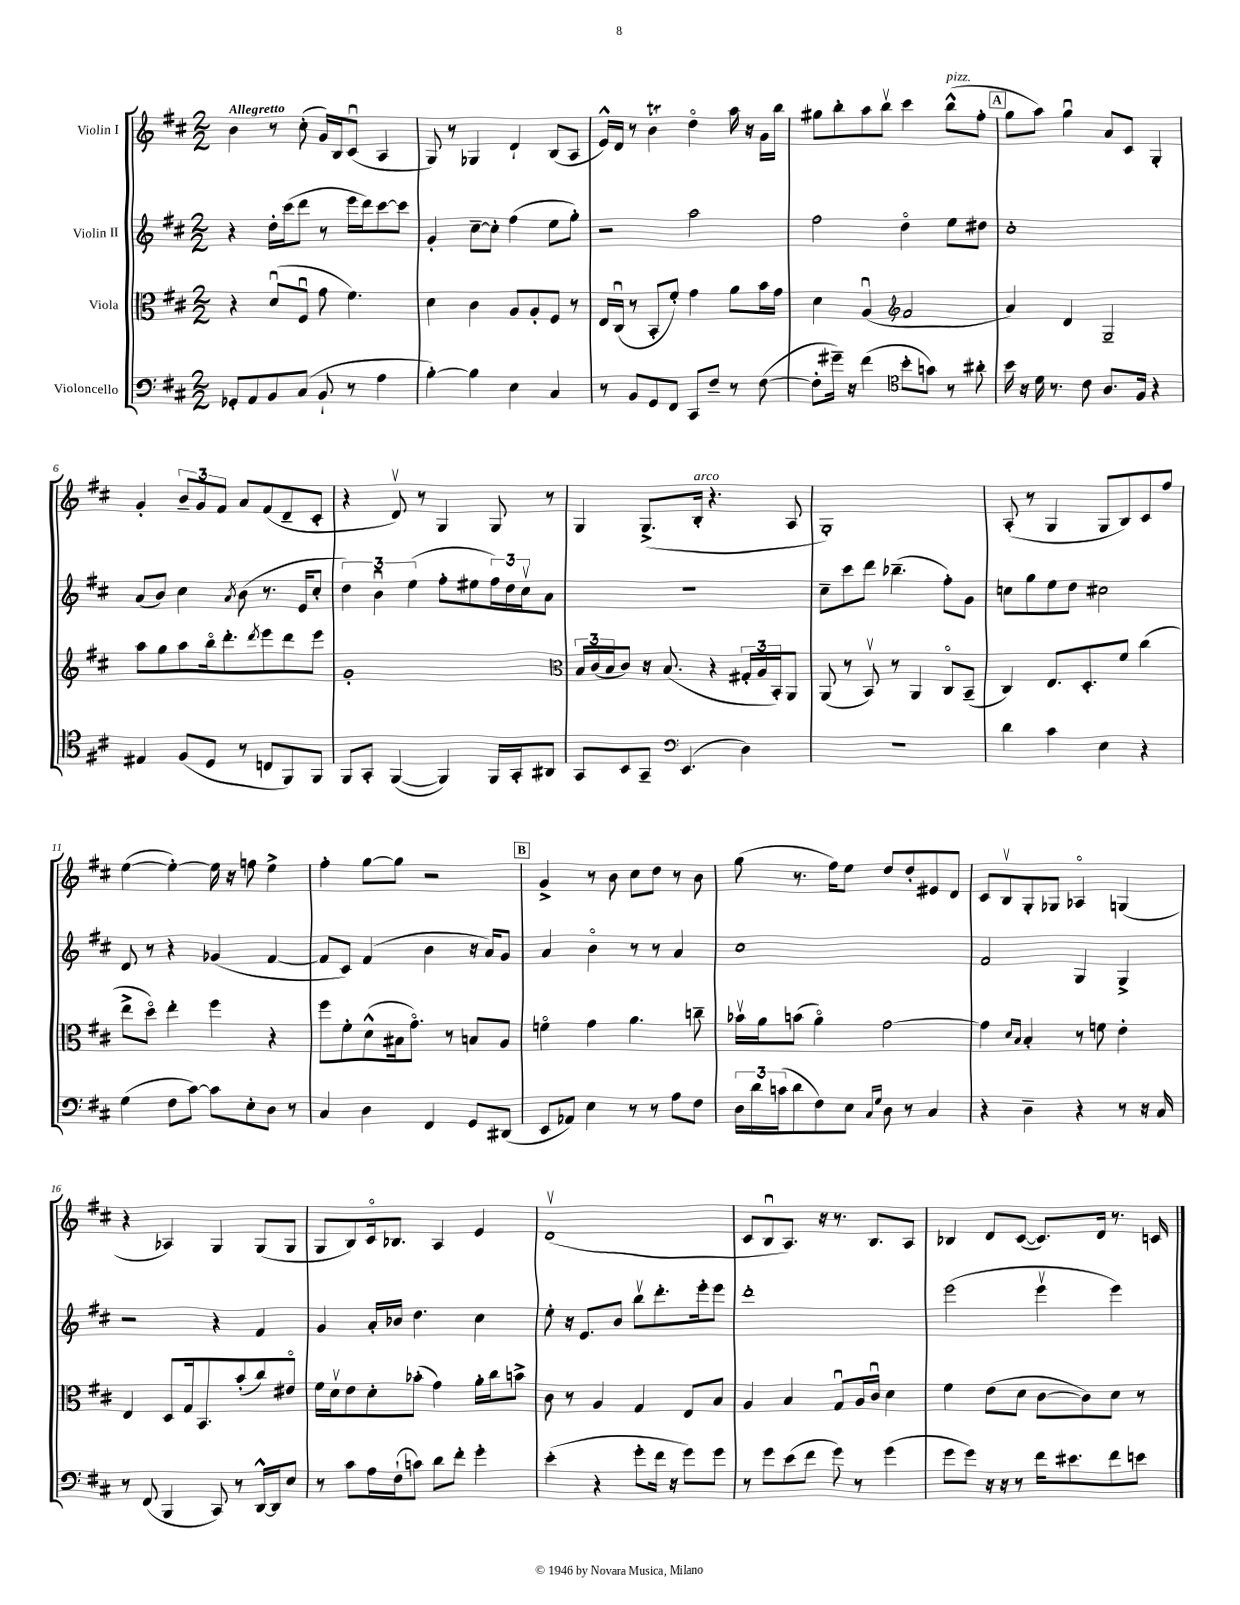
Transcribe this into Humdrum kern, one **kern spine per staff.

**kern	**kern	**kern	**kern
*part4	*part3	*part2	*part1
*staff4	*staff3	*staff2	*staff1
*I"Violoncello	*I"Viola	*I"Violin II	*I"Violin I
*clefF4	*clefC3	*clefG2	*clefG2
*k[f#c#]	*k[f#c#]	*k[f#c#]	*k[f#c#]
*M2/2	*M2/2	*M2/2	*M2/2
=1	=1	=1	=1
!	!	!	!LO:TX:a:B:t=Allegretto
8GG-X'/L	4r	4r	4b\
8AA/	.	.	.
8BB/	(8du/L	16dd'\LL	8r
.	.	(16ccc#\J	.
(8C#/J	8F#u/J	8ddd\J	(8cc#'\
8BB`/	8g\	8r	16g/LL)
.	.	.	16B/J
8r	4.f#\)	16eee\LL	(8c#u/J
.	.	16ddd\J)	.
4A\	.	[8ccc#\	4A/
.	.	8ccc#\J]	.
=2	=2	=2	=2
[4B'\)	4d\	4g'/	8G/)
.	.	.	8r
4B\]	4c#\	[8cc#~\L	4G-X/
.	.	8cc#'\J]	.
4E\	8A/L	(4ff#\	4d`/
.	8A'/	.	.
4C#/	8F#/J	8ee\L	(8B/L
.	8r	8gg'\J)	8A/J
=3	=3	=3	=3
8r	16E/LL	2r	16e^^/LL)
.	(16C#u/JJ	.	16d/JJ
8BB/L	8r	.	8r
8GG/	8BB'/L	.	4bT\
8FF#/J	8f#'/J)	.	.
8CC#/L	4g\	2aa\	4dd\
8F#~/J	.	.	.
8r	8a\L	.	16aa\
.	.	.	16r
([8F#\	16b\L	.	16g\LL
.	16g\JJ	.	16bb\JJ
=4	=4	=4	=4
8F#'\L]	4d\	2ff#\	8gg#X\L
16g#X~\Jk)	.	.	8bb'\
16r	.	.	.
(4f#\	(4Au/	.	8aa\
.	.	.	8bbv\J
*clefC4	*clefG2	*	*
8b'\L	2f#/	4dd\	4ccc#\
8gn\J)	.	.	.
!	!	!	!LO:TX:a:i:t=pizz.
8r	.	8ee\L	(8bb^^\L
8a#X'\	.	8dd#X\J	8ff#'\J
!!LO:REH:place=s1:t=A
=5	=5	=5	=5
16b\	4a/)	1cc#'	8gg\L
16r	.	.	.
16d\	.	.	8aa\J)
8.r	.	.	.
.	4d/	.	4ggu\
8c#\	.	.	.
8.A/L	2G~/	.	8a/L
.	.	.	8c#/J
16F#/Jk	.	.	.
4r	.	.	4G'/
!!LO:LB:g=z
=6	=6	=6	=6
4E#X/	8aa\L	(8a/L	4g'/
.	8gg\	8b/J)	.
(8F#/L	8aa\	4cc#\	12b~/L
.	.	.	12g/
8D/J	16bb\k	.	.
.	.	.	12f#/J
.	8.ddd'\	.	.
.	.	8qa/	.
8r	.	(8b\	8a/L
.	8qddd/	.	.
8Cn/L	8eee\	8.r	(8f#/
8FF#/)	8ddd\	.	8d~/
.	.	16e/KL	.
8FF#/J	8eee\J	8cc#'/J	8c#'/J
=7	=7	=7	=7
8FF#/L	1g'	6dd\)	4r
8GG'/J	.	.	.
.	.	6bu\	.
([4FF#/	.	.	8dv/)
.	.	(6ee\	.
.	.	.	8r
4FF#/])	.	8ff#'\L	4G/
.	.	8ee#X\	.
16FF#/LL	.	24ff#\L)	8G/
.	.	24dd\	.
16GG'/J	.	.	.
.	.	24cc#v\J	.
8AA#X/J	.	8a\J	8r
=8	=8	=8	=8
*	*clefC3	*	*
8GG/L	24B/LL	1r	4G/
.	(24c#/	.	.
.	24B/J	.	.
8BB/	8c#/J)	.	.
8GG~/J	16r	.	(8.G^/L
.	(8.B/	.	.
*clefF4	*	*	*
(4.EE/	.	.	.
!	!	!	!LO:TX:a:i:t=arco
.	.	.	16B'/Jk
.	4r	.	4.r
4D\)	24G#X'/LL	.	.
.	24A/	.	.
.	24BB'/J)	.	.
.	8AA/J	.	8A/
=9	=9	=9	=9
1r	(8AA/	8cc#~\L	1G')
.	8r	8ccc#\	.
.	8BBv/)	8ddd\J	.
.	8r	(4.bb-X~\	.
.	4AA/	.	.
.	8C#/L	8ff#'\L)	.
.	(8BB~/J	8g\J	.
=10	=10	=10	=10
4d\	4C#/)	8ccn\L	(8A'/
.	.	8gg\	8r
4c#\	8.E/L	8ee\	4G/
.	.	8dd\J	.
.	8.D'/	.	.
4E\	.	2cc#X\	8G/L
.	8f#/J	.	8B/)
4r	(4cc#\	.	8c#/
.	.	.	8ff#/J
!!LO:LB:g=z
=11	=11	=11	=11
(4G\	8ee^\L	8d/	([4ee\
.	8dd\J)	8r	.
8F#\L	4ee'\	4r	4ee'\_)
[8c#\J)	.	.	.
8c#\L]	4ff#\	(4g-X/	16ee\]
.	.	.	16r
8E'\	.	.	8ffn\
8D\J	4r	[4f#/	4ee^\
8r	.	.	.
=12	=12	=12	=12
4C#/	8ff#\L	8f#/L]	4ff#'\
.	8f#'\	8c#/J)	.
4D\	(8d^^\	(4f#/	[8gg\L
.	16B#X\k	.	8gg\J]
.	8.g\J)	.	.
4FF#/	.	4b\	2r
.	8r	.	.
8GG/L	8Bn/L	16r	.
.	.	16a/KL)	.
(8DD#X/J	8A/J	8g/J	.
!!LO:REH:place=s1:t=B
=13	=13	=13	=13
8EE/L	4fn\	4a/	4g^/
8AA-X/J)	.	.	.
4E\	4g\	4b\	8r
.	.	.	8b\
8r	4.a\	8r	8cc#\L
8r	.	8r	8dd\J
8A\L	.	4a/	8r
8F#\J	8ccn~\	.	8b\
=14	=14	=14	=14
24D\LL	16b-Xv\LL	1cc#	(8gg\
24d\	.	.	.
.	16a\J	.	.
(24cn\J	.	.	.
8d\	(8bn\J	.	8.r
8F#\)	4a\)	.	.
.	.	.	16ff#\KL)
8E\J	.	.	8ee\J
16qqC#/LL	.	.	.
16qqG/JJ	.	.	.
8D\	[2g\	.	8dd/L
8r	.	.	8dd'/
4C#/	.	.	8e#X/
.	.	.	8d/J
=15	=15	=15	=15
4r	4g\]	2f#/	8c#/L
.	.	.	8Bv/
.	16qqd/LL	.	.
.	16qqB/JJ	.	.
4D~\	4B'/	.	8G'/
.	.	.	8G-X/J
4r	8r	4G/	4A-X/
.	8fn\	.	.
8r	4e'\	4G^/	(4Gn/
16r	.	.	.
16C#/	.	.	.
!!LO:LB:g=z
=16	=16	=16	=16
8r	4E/	2r	4r
(8FF#/	.	.	.
4BBB/	8D/L	.	4A-X/)
.	16G/k	.	.
.	8.BB/	.	.
8CC#/)	.	4r	4G/
8r	(8b'/	.	.
[16DD^^/LL	8cc#/)	4f#/	(8G/L
16DD/J]	.	.	.
8E/J	8e#X/J	.	8G/J
=17	=17	=17	=17
8r	16f#\LL	4g/	8G/L
.	16dv\J	.	.
8c#\L	8e\	.	8B/)
16A\L	8d'\	16a'/LL	16c#/k
(16F#`\J	.	16b-X/JJ	8.B-X/J
8cn\J)	(8b-X'\J	4.dd\	.
8d\L	4g\)	.	4A/
8f#'\J	.	.	.
4g'\	16a'\LL	4cc#\	4e/
.	16cc#\J	.	.
.	8bn^\J	.	.
=18	=18	=18	=18
(4e'\	8c#\	8ee'\	(1dv
.	8r	16r	.
.	.	8.e/L	.
4r	4A/	.	.
.	.	8b/J	.
8g'\L	4G/	8bbv\L	.
16f#\Jk	.	8.ddd'\	.
16r	.	.	.
8g\L)	8E/L	.	.
.	.	16eee'\k	.
8g\J	8B/J	8eee\J	.
=19	=19	=19	=19
8r	4A/	1ddd'	8c#/L
8g\L	.	.	8Bu/
(8e\	4B/	.	8.A/J)
8f#\J	.	.	.
.	.	.	16r
8g\)	8Gu/L	.	8.r
8r	16A/L	.	.
.	16c#u/JJ	.	8.B/L
(4g\	4d\	.	.
.	.	.	8A/J
=20	=20	=20	=20
8g\L	4f#\	(2eee\	4B-X/
8g\J)	.	.	.
16r	(8e\L	.	8d/L
16r	.	.	.
8r	8d\J	.	([8c#/J
16f#\KL	[8c#\L	4eeev\	8.c#/L])
8.e#X\	.	.	.
.	8c#\])	.	.
.	.	.	16d/Jk
8f#\	8d\J	4eee\)	8.r
8en\J	8r	.	.
.	.	.	16cn/
==	==	==	==
*-	*-	*-	*-
